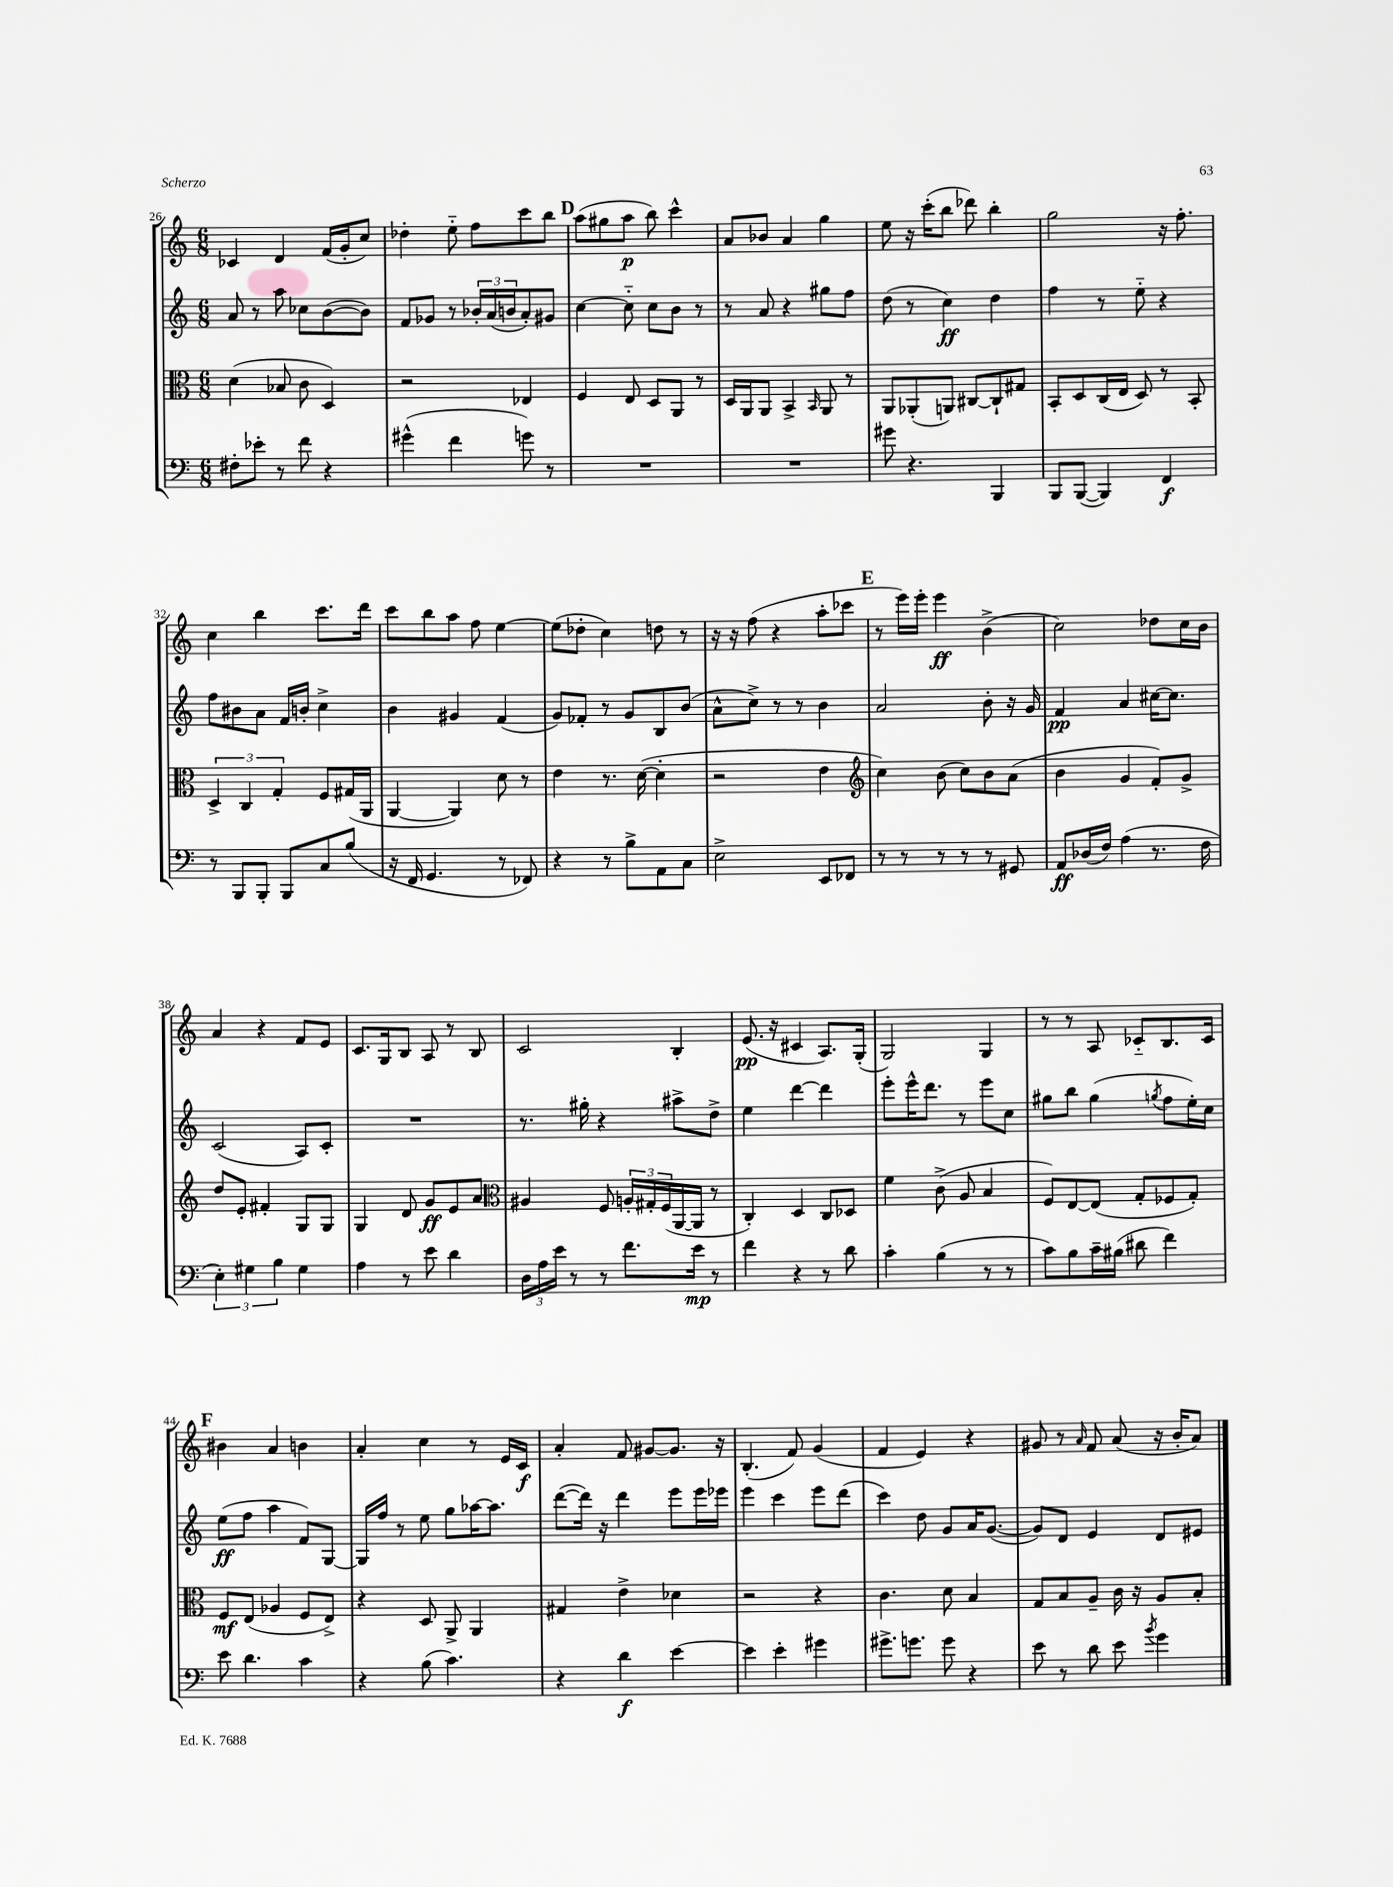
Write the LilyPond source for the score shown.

<<
\new StaffGroup <<
\new Staff = "s0" {
    \clef treble \key c \major \numericTimeSignature \time 6/8
    ces'4 d'4 f'16( g'16-. c''8) |
    des''4-. e''8-_ f''8 c'''8 b''8 |
    \mark \markup { \bold "D" } a''8( gis''8 a''8\p b''8) c'''4-^ |
    a'8 bes'8 a'4 g''4 |
    e''8 r16 c'''16-.( b''8 des'''8) b''4-. |
    g''2 r16 f''8.-. |
    c''4 b''4 c'''8. d'''16 |
    c'''8 b''8 a''8 f''8 e''4~ |
    e''8( des''8-. c''4) d''8 r8 |
    r16 r16 f''8( r4 a''8-. ces'''8 |
    \mark \markup { \bold "E" } r8 e'''16) e'''16-. e'''4\ff b'4->( |
    c''2) des''8 c''16 b'16 |
    a'4 r4 f'8 e'8 |
    c'8. g16 b8 a8 r8 b8 |
    c'2 b4-. |
    e'8.\pp( r16 cis'4 a8.) g16-.( |
    g2) g4 |
    r8 r8 a8 ces'8-_ b8. ces'16 |
    \mark \markup { \bold "F" } bis'4 a'4 b'4 |
    a'4-. c''4 r8 e'16 c'16\f |
    a'4-. f'8 gis'8~ gis'8. r16 |
    b4.-.( f'8) g'4( |
    f'4 e'4) r4 |
    gis'8 r8 \grace { a'16 } f'8 a'8( r16 b'16-. a'8) \bar "|." |
}
\new Staff = "s1" {
    \clef treble \key c \major \numericTimeSignature \time 6/8
    a'8 r8 a''8 ces''8 b'8~( b'8) |
    f'8 ges'8 r8 \tuplet 3/2 { bes'16-. a'16( b'16 } a'8-.) gis'8 |
    \mark \markup { \bold "D" } c''4~ c''8-_ c''8 b'8 r8 |
    r8 a'8 r4 gis''8 f''8 |
    d''8( r8 c''4\ff) d''4 |
    f''4 r8 e''8-_ r4 |
    f''8 bis'8 a'8 f'16 b'16-. c''4-> |
    b'4 gis'4 f'4( |
    g'8) fes'8-. r8 g'8 b8 b'8( |
    a'8-^ c''8->) r8 r8 b'4 |
    \mark \markup { \bold "E" } a'2 b'8-. r16 g'16 |
    f'4\pp a'4 cis''16~ cis''8. |
    c'2( a8) c'8-. |
    R2. |
    r8. gis''16-. r4 ais''8-> d''8-> |
    e''4 d'''4~ d'''4 |
    e'''8-. e'''16-^ d'''8. r8 e'''8 c''8 |
    gis''8 b''8 gis''4( \acciaccatura { g''8 } f''8 e''16-.) c''16 |
    \mark \markup { \bold "F" } e''8\ff( f''8 a''4 f'8) g8~ |
    g16 f''16 r8 e''8 g''8 aes''16~ aes''8. |
    d'''8~( d'''16) r16 d'''4 e'''8 e'''16 ees'''16 |
    e'''4 c'''4 e'''8 d'''8( |
    c'''4) d''8 g'8 a'16 g'8.~( |
    g'8) d'8 e'4 d'8 eis'8 \bar "|." |
}
\new Staff = "s2" {
    \clef alto \key c \major \numericTimeSignature \time 6/8
    d'4( bes8 c'8 d4) |
    r2 ees4 |
    \mark \markup { \bold "D" } f4 e8 d8 a,8 r8 |
    d16 a,16 a,8 b,4-> \grace { b,16 } a,8 r8 |
    a,8 aes,8-.( a,8) cis8~ cis8-! gis8 |
    b,8-. d8 c16( e16 d8) r8 b,8-. |
    \tuplet 3/2 { d4-> c4 g4-. } f8 gis16( a,16 |
    a,4~ a,4) d'8 r8 |
    e'4 r8. d'16~( d'4-. |
    r2 e'4 |
    \mark \markup { \bold "E" } \clef treble c''4) b'8( c''8) b'8 a'8( |
    b'4 g'4 f'8-.) g'8-> |
    d''8 e'8-. fis'4-. g8 g8 |
    g4 d'8 g'8\ff e'8 a'8 |
    \clef alto ais4 f8 \tuplet 3/2 { a16-. gis16-. f16( } a,16~ a,16 r8 |
    c4-.) d4 c8 des8 |
    f'4 c'8->( a8 b4 |
    f8) e8~ e8( g8-. fes8 g8-.) |
    \mark \markup { \bold "F" } f8\mf e8( aes4 f8 e8->) |
    r4 d8 a,8-> a,4 |
    gis4 e'4-> des'4 |
    r2 r4 |
    c'4. d'8 b4 |
    g8 b8 a8-- c'16 r16 a8 b8-. \bar "|." |
}
\new Staff = "s3" {
    \clef bass \key c \major \numericTimeSignature \time 6/8
    fis8-. ees'8-. r8 f'8 r4 |
    gis'4-^( f'4 g'8) r8 |
    \mark \markup { \bold "D" } R2. |
    R2. |
    gis'8 r4. b,,4 |
    b,,8 b,,8~( b,,4) f,4\f |
    r8 b,,8 b,,8-. b,,8 c8 b8( |
    r16 f,16 g,4. r8 fes,8) |
    r4 r8 b8-> a,8 c8 |
    e2-> e,8 fes,8 |
    \mark \markup { \bold "E" } r8 r8 r8 r8 r8 gis,8 |
    a,8\ff des16( f16) a4( r8. f16 |
    \tuplet 3/2 { e4-.) gis4 b4 } gis4 |
    a4 r8 e'8 d'4 |
    \tuplet 3/2 { d16 a16 e'16 } r8 r8 f'8. e'16\mp r8 |
    f'4 r4 r8 d'8 |
    c'4-. b4( r8 r8 |
    c'8) b8 c'16-- bis16( dis'8 f'4) |
    \mark \markup { \bold "F" } e'8 d'4. c'4 |
    r4 b8( c'4.) |
    r4 d'4\f e'4~ |
    e'4 e'4-. gis'4 |
    gis'8.-> g'8. g'8 r4 |
    e'8 r8 d'8 e'8 \acciaccatura { b'8 } g'4 \bar "|." |
}
>>
>>
\layout { \context { \Score currentBarNumber = #26 } }
